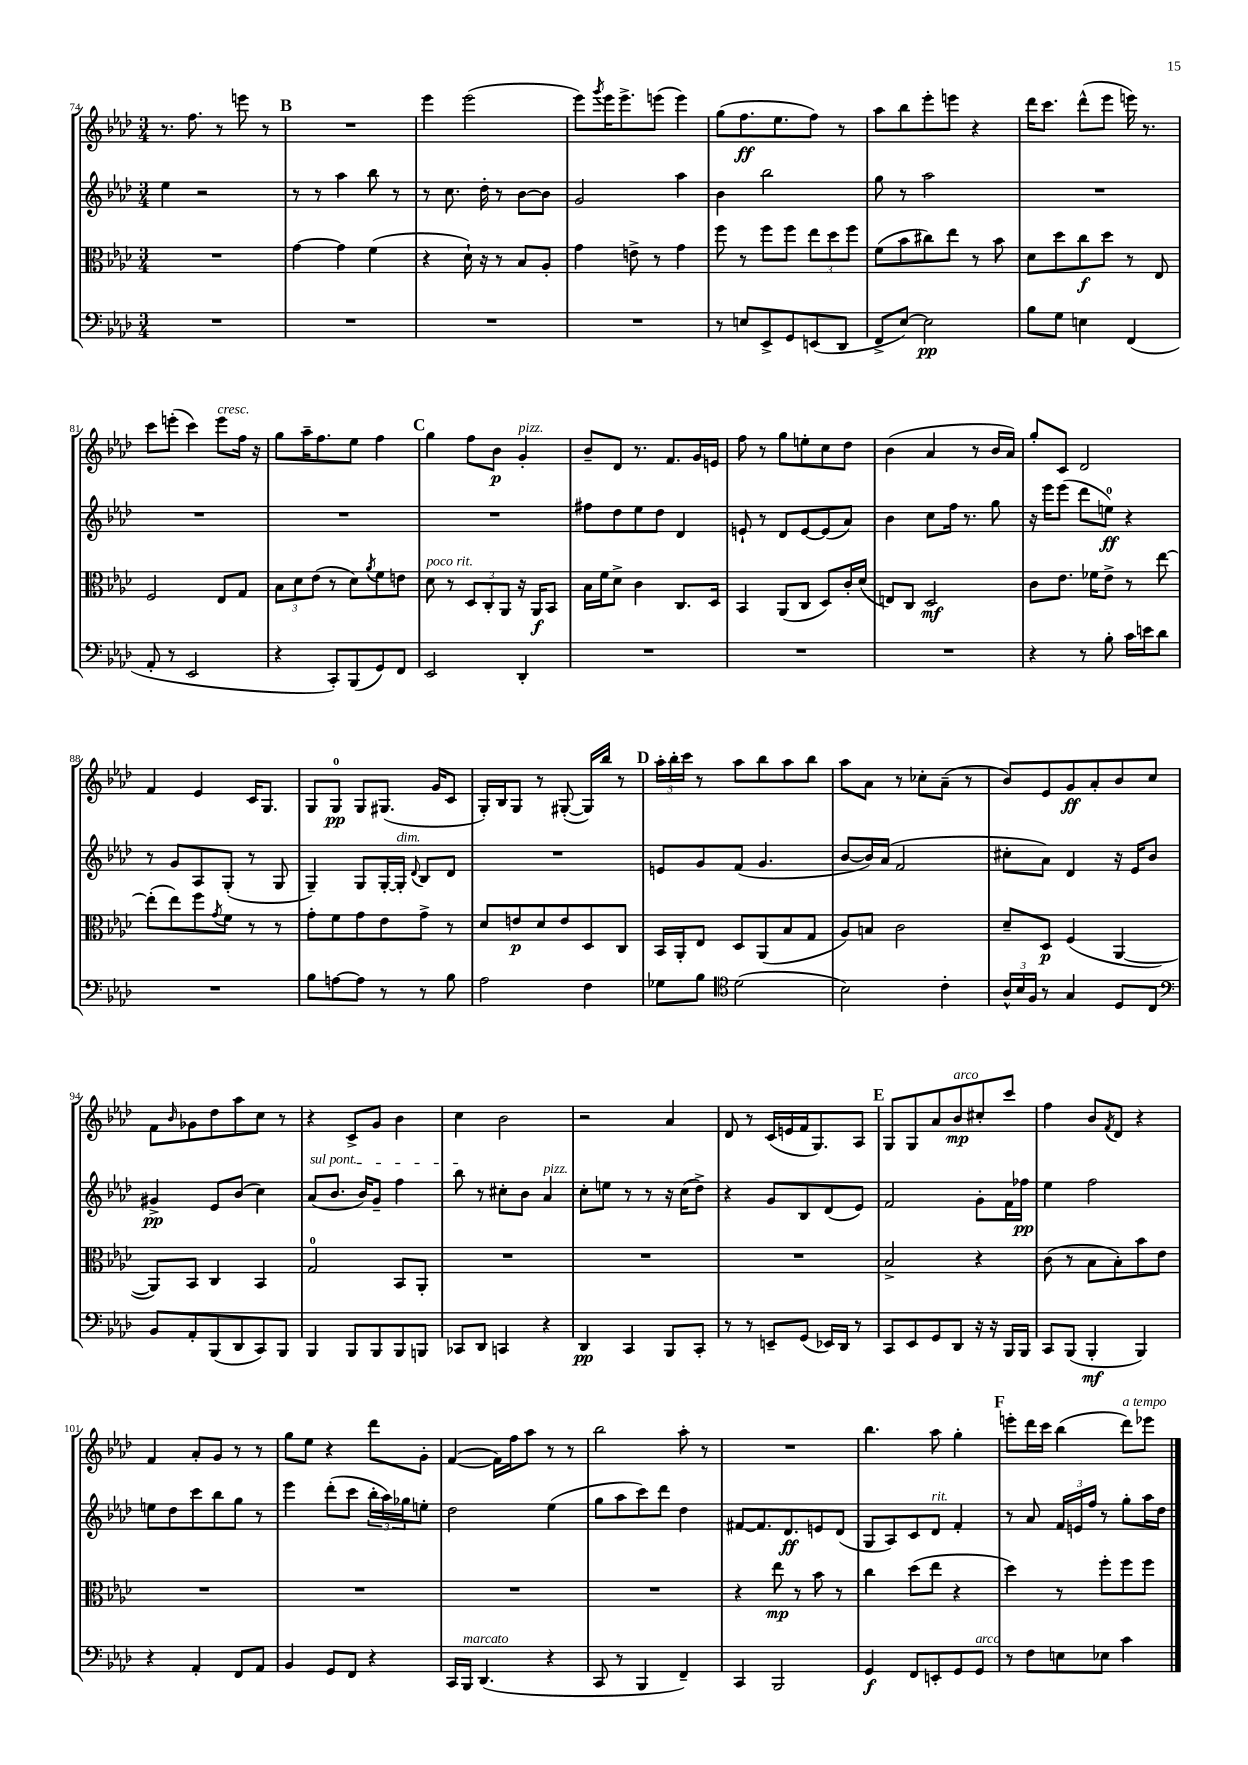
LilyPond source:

<<
\new StaffGroup <<
\new Staff = "s0" {
    \clef treble \key aes \major \numericTimeSignature \time 3/4
    r8. f''8. r8 e'''8 r8 |
    \mark \markup { \bold "B" } R2. |
    ees'''4 ees'''2( |
    ees'''8) \acciaccatura { g'''8 } ees'''16 ees'''8.-> e'''8( e'''4) |
    g''8( f''8.\ff ees''8. f''8) r8 |
    aes''8 bes''8 ees'''8-. e'''8 r4 |
    des'''16 c'''8. des'''8-^( ees'''8 e'''16) r8. |
    c'''8 e'''8-.( c'''4) e'''8^\markup { \italic "cresc." } f''16 r16 |
    g''8 aes''16-- f''8. ees''8 f''4 |
    \mark \markup { \bold "C" } g''4 f''8 bes'8\p g'4-.^\markup { \italic "pizz." } |
    bes'8-- des'8 r8. f'8. g'16 e'16 |
    f''8 r8 g''8 e''8-. c''8 des''8 |
    bes'4( aes'4 r8 bes'16 aes'16) |
    g''8-. c'8 des'2 |
    f'4 ees'4 c'16 g8. |
    g8 g8-0\pp g8 gis8.( g'16 c'8 |
    g16-.) bes16 g8 r8 gis8~-.( gis16) bes''16 r8 |
    \mark \markup { \bold "D" } \tuplet 3/2 { aes''16-. bes''16-. c'''16 } r8 aes''8 bes''8 aes''8 bes''8 |
    aes''8 aes'8 r8 ces''8-. aes'8--( r8 |
    bes'8) ees'8 g'8\ff aes'8-. bes'8 c''8 |
    f'8 \grace { bes'16 } ges'8 des''8 aes''8 c''8 r8 |
    r4 c'8-> g'8 bes'4 |
    c''4 bes'2 |
    r2 aes'4 |
    des'8 r8 c'16( e'16 f'16 g8.) aes8 |
    \mark \markup { \bold "E" } g8 g8 aes'8 bes'8\mp^\markup { \italic "arco" } cis''8-. c'''8 |
    f''4 bes'8 \acciaccatura { f'8 } des'8 r4 |
    f'4 aes'8-. g'8 r8 r8 |
    g''8 ees''8 r4 des'''8 g'8-. |
    f'4~( f'16) f''16 aes''8 r8 r8 |
    bes''2 aes''8-. r8 |
    R2. |
    bes''4. aes''8 g''4-. |
    \mark \markup { \bold "F" } e'''8-. des'''16 c'''16 bes''4( des'''8^\markup { \italic "a tempo" }) ees'''8 \bar "|." |
}
\new Staff = "s1" {
    \clef treble \key aes \major \numericTimeSignature \time 3/4
    ees''4 r2 |
    \mark \markup { \bold "B" } r8 r8 aes''4 bes''8 r8 |
    r8 c''8. des''16-. r8 bes'8~ bes'8 |
    g'2 aes''4 |
    bes'4 bes''2 |
    g''8 r8 aes''2 |
    R2. |
    R2. |
    R2. |
    \mark \markup { \bold "C" } R2. |
    fis''8 des''8 ees''8 des''8 des'4 |
    e'8-! r8 des'8 e'8~ e'8( aes'8) |
    bes'4 c''8 f''16 r8. g''8 |
    r16 ees'''16 ees'''8( des'''8 e''8-0\ff) r4 |
    r8 g'8 aes8 g8-.( r8 g8 |
    g4--) g8 g16~-. g16-.^\markup { \italic "dim." } \appoggiatura { des'8 } bes8 des'8 |
    R2. |
    \mark \markup { \bold "D" } e'8 g'8 f'8( g'4. |
    bes'8~ bes'16) aes'16( f'2 |
    cis''8-. aes'8) des'4 r16 ees'16 bes'8 |
    gis'4->\pp ees'8 bes'8( c''4) |
    \once \override TextSpanner.bound-details.left.text = \markup { \italic "sul pont." } aes'8\startTextSpan( bes'8. bes'16) g'8-- f''4 |
    bes''8\stopTextSpan r8 cis''8-. bes'8 aes'4^\markup { \italic "pizz." } |
    c''8-. e''8 r8 r8 r16 c''16( des''8->) |
    r4 g'8 bes8 des'8( ees'8) |
    \mark \markup { \bold "E" } f'2 g'8-. f'16 fes''16\pp |
    ees''4 f''2 |
    e''8 des''8 c'''8 bes''8 g''8 r8 |
    ees'''4 des'''8-.( c'''8 \tuplet 3/2 { bes''16-. aes''16) ges''16 } e''8-. |
    des''2 ees''4( |
    g''8 aes''8 c'''8) des'''8 des''4 |
    fis'8~ fis'8. des'8.\ff e'8 des'8( |
    g8 aes8) c'8 des'8^\markup { \italic "rit." } f'4-. |
    \mark \markup { \bold "F" } r8 aes'8 \tuplet 3/2 { f'16 e'16 f''16 } r8 g''8-. aes''16 des''16 \bar "|." |
}
\new Staff = "s2" {
    \clef alto \key aes \major \numericTimeSignature \time 3/4
    R2. |
    \mark \markup { \bold "B" } g'4~ g'4 f'4( |
    r4 des'16-!) r16 r8 bes8 aes8-. |
    g'4 e'8-> r8 g'4 |
    f''8 r8 f''8 f''8 \tuplet 3/2 { ees''8 des''8 f''8 } |
    f'8( bes'8 cis''8) ees''8 r8 bes'8 |
    des'8 des''8 c''8\f des''8 r8 ees8 |
    f2 ees8 g8 |
    \tuplet 3/2 { bes8 des'8 ees'8( } r8 des'8) \acciaccatura { aes'8 } f'8 e'8 |
    \mark \markup { \bold "C" } des'8^\markup { \italic "poco rit." } r8 \tuplet 3/2 { des8 c8-. aes,8 } r16 aes,16\f bes,8 |
    bes16 f'16 des'8-> c'4 c8. des16 |
    bes,4 aes,8( c8 des8) c'16-. des'16( |
    e8) c8 des2\mf |
    c'8 ees'8. fes'16 ees'8-> r8 ees''8~ |
    ees''8-.( ees''8) f''8 \acciaccatura { g'8 } f'8 r8 r8 |
    g'8-. f'8 g'8 ees'8 g'8-> r8 |
    des'8 e'8\p des'8 e'8 des8 c8 |
    \mark \markup { \bold "D" } bes,16 aes,16-. ees8 des8 aes,8( bes8 g8 |
    aes8) b8 c'2 |
    des'8-- des8\p f4( aes,4~ |
    aes,8) bes,8 c4 bes,4 |
    g2-0 bes,8 aes,8-. |
    R2. |
    R2. |
    R2. |
    \mark \markup { \bold "E" } bes2-> r4 |
    c'8( r8 bes8 bes8-.) bes'8 ees'8 |
    R2. |
    R2. |
    R2. |
    R2. |
    r4 ees''8\mp r8 bes'8 r8 |
    c''4 des''8( ees''8 r4 |
    \mark \markup { \bold "F" } des''4) r8 f''8-. f''8 f''8 \bar "|." |
}
\new Staff = "s3" {
    \clef bass \key aes \major \numericTimeSignature \time 3/4
    R2. |
    \mark \markup { \bold "B" } R2. |
    R2. |
    R2. |
    r8 e8 ees,8-> g,8 e,8( des,8 |
    f,8-> ees8~) ees2\pp |
    bes8 g8 e4 f,4( |
    aes,8-. r8 ees,2 |
    r4 c,8-.) bes,,8( g,8) f,8 |
    \mark \markup { \bold "C" } ees,2 des,4-. |
    R2. |
    R2. |
    R2. |
    r4 r8 bes8-. c'16 e'16 des'8 |
    R2. |
    bes8 a8~ a8 r8 r8 bes8 |
    aes2 f4 |
    \mark \markup { \bold "D" } ges8 bes8 \clef tenor des'2( |
    bes2) c'4-. |
    \tuplet 3/2 { aes16-^ bes16 f16 } r8 g4 des8 c8 |
    \clef bass bes,8 aes,8-. bes,,8( des,8 c,8) bes,,8 |
    bes,,4 bes,,8 bes,,8 bes,,8 b,,8 |
    ces,8 des,8 c,4 r4 |
    des,4\pp c,4 bes,,8 c,8-. |
    r8 r8 e,8-- g,8( ees,16) des,16 r8 |
    \mark \markup { \bold "E" } c,8 ees,8 g,8 des,8 r16 r16 bes,,16 bes,,16 |
    c,8 bes,,8( bes,,4-.\mf bes,,4) |
    r4 aes,4-. f,8 aes,8 |
    bes,4 g,8 f,8 r4 |
    c,16 bes,,16^\markup { \italic "marcato" } des,4.( r4 |
    c,8 r8 bes,,4 f,4--) |
    c,4 bes,,2 |
    g,4\f f,8 e,8-. g,8 g,8^\markup { \italic "arco" } |
    \mark \markup { \bold "F" } r8 f8 e8 ees8 c'4 \bar "|." |
}
>>
>>
\layout { \context { \Score currentBarNumber = #74 } }
